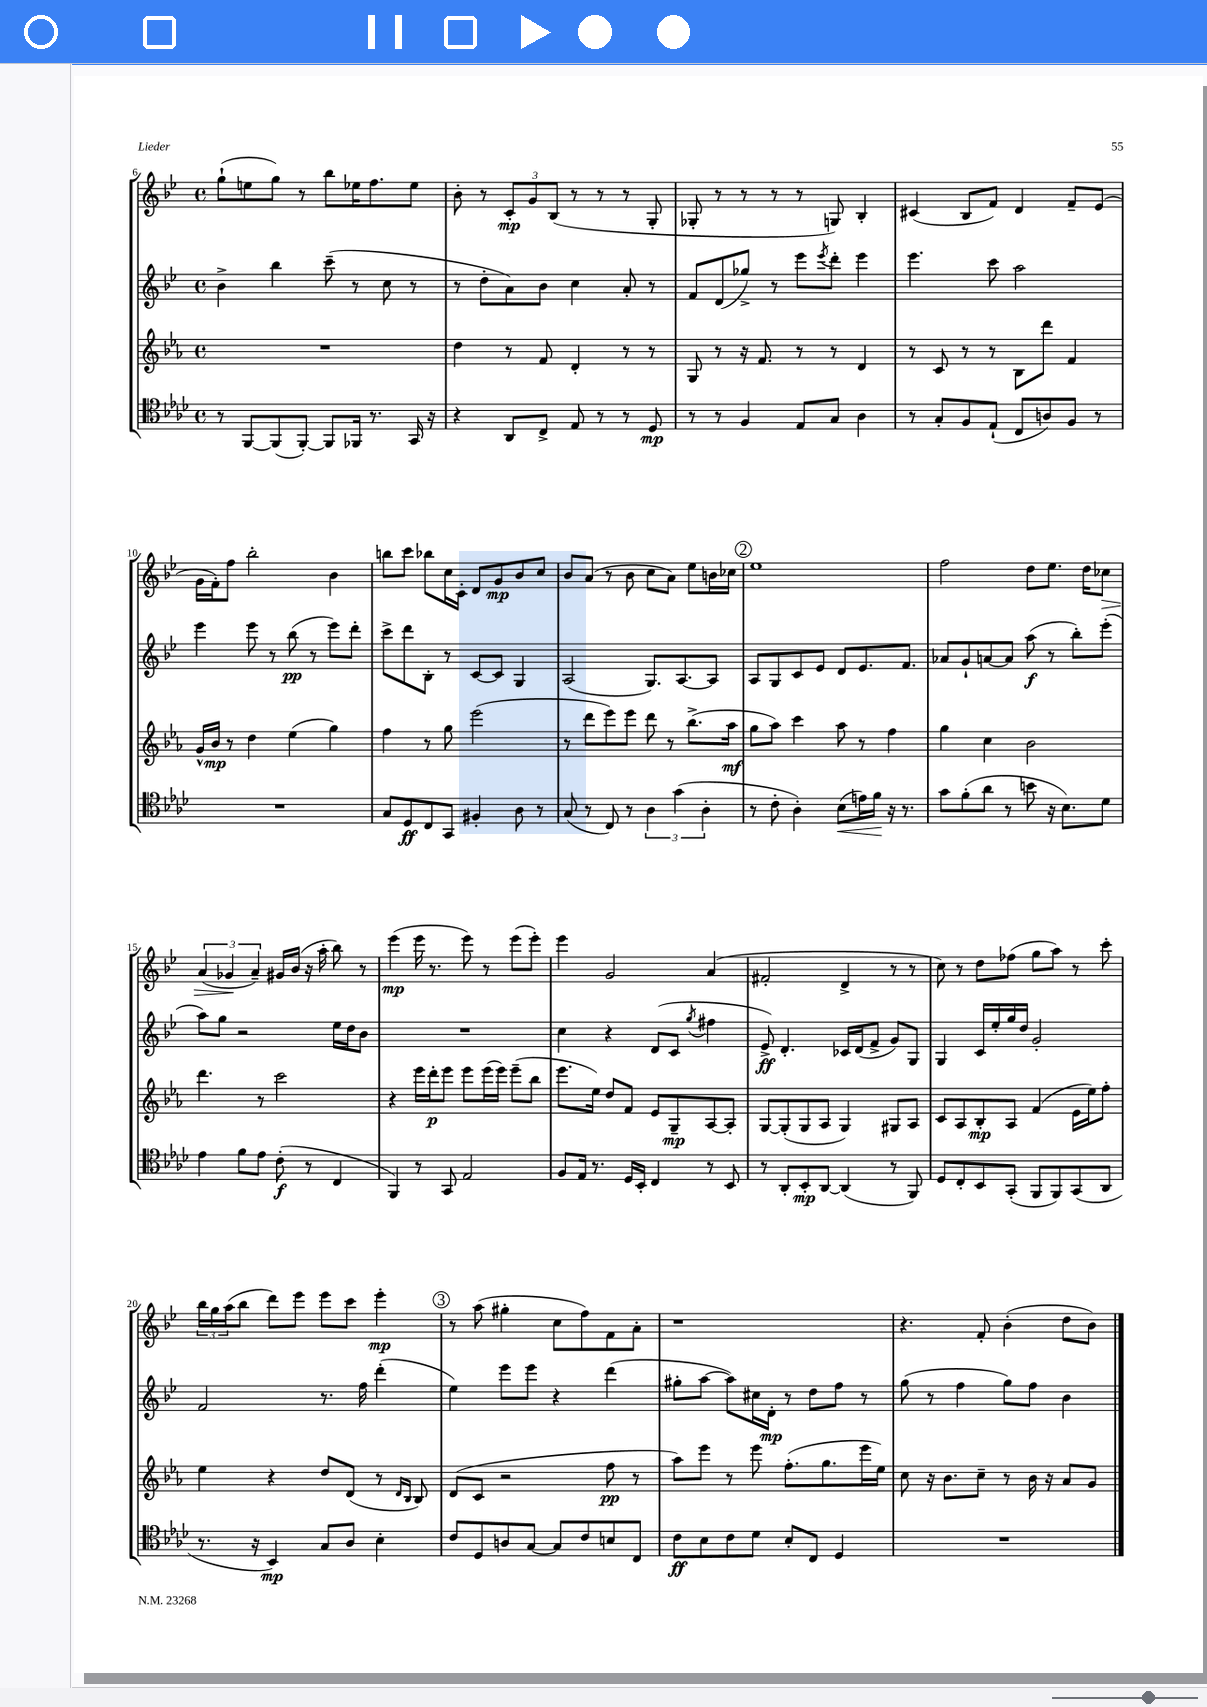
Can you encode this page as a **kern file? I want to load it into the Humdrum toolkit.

**kern	**kern	**kern	**kern
*staff4	*staff3	*staff2	*staff1
*clefC4	*clefG2	*clefG2	*clefG2
*k[b-e-a-d-]	*k[b-e-a-]	*k[b-e-]	*k[b-e-]
*M4/4	*M4/4	*M4/4	*M4/4
*met(c)	*met(c)	*met(c)	*met(c)
8r	1r	4b-^\	(8gg`\L
[8FF/L	.	.	8ee\
(8FF/]	.	4bb-\	8gg\J)
[8FF'/J)	.	.	8r
8FF/]L	.	(8ccc~\	8bb-\L
16FF-/Jk	.	8r	16ee-\K
8.r	.	.	8.ff\
.	.	8cc\	.
16GG/	.	8r	8ee-\J
16r	.	.	.
=	=	=	=
4r	4dd\	8r	8b-'\
.	.	8dd'\L	8r
8AA-/L	8r	8a\)	12c'/L
.	.	.	12g/
8C^/J	8f/	8b-\J	.
.	.	.	(12B-/J
8E-/	4d'/	4cc\	8r
8r	.	.	8r
8r	8r	8a'/	8r
8D-/	8r	8r	8G'/
=	=	=	=
8r	8G/	8f/L	8G-'/
8r	8r	(8d/	8r
4F/	16r	8gg-^/J)	8r
.	8.f/	.	.
.	.	8r	8r
8E-/L	8r	8eee-\L	8r
.	.	8qeee-/	.
8G/J	8r	8ddd'\J	8G/)
4A-\	4d/	4eee-\	4B-'/
=	=	=	=
8r	8r	4.eee-\	(4c#/
8G'/L	8c/	.	.
8F/	8r	.	8B-/L
(8E-`/J	8r	8ccc\	8f/J)
8C/L	8B-\L	2aa\	4d/
8A/)	8ddd\J	.	.
8F/J	4f/	.	8f~/L
8r	.	.	(8e-/J
=	=	=	=
1r	16g^^/LL	4eee-\	16g\LL
.	16b-/JJ	.	16f'\J)
.	8r	.	8ff\J
.	4dd\	8eee-\	2bb-'\
.	.	8r	.
.	(4ee-\	(8bb-\	.
.	.	8r	.
.	4gg\)	8eee-\L)	4b-\
.	.	8ddd'\J	.
=	=	=	=
8G/L	4ff\	8ccc^\L	8bb\L
8D-/	.	8ddd\	8ccc\J
8C/	8r	8B-'\J	8bb-\L
8GG/J	8gg\	8r	16cc\L
.	.	.	16c'\JJ
4F#'/	(2eee-\	[8c/L	8d/L
.	.	8c/]J	8g/
8A-\	.	4G/	8b-/
8r	.	.	8cc/J
=	=	=	=
(8G/	8r	(2A/	8b-/L
8r	8ddd\L	.	(8a/J
8C/)	8eee-\)	.	8r
8r	8eee-\J	.	8b-\
6A-\	8ddd\	8.G/L)	8cc\L
.	8r	.	8a\J)
(6g\	.	.	.
.	.	[8.A/	.
.	(8.bb-^\L	.	8ee-\L
6A-'\	.	.	.
.	.	8A/]J	16b\L
.	16aa-\Jk	.	16cc-\JJ
=	=	=	=
8r	8gg\L	8A/L	1ee-
8c'\	8aa-\J)	8G/	.
4A-'\)	4ccc\	8c/	.
.	.	8e-/J	.
(8B-\L	8aa-\	8d/L	.
16e\L)	8r	8.e-/	.
16f\JJ	.	.	.
16r	4ff\	.	.
8.r	.	8.f/J	.
=	=	=	=
8g\L	4gg\	8a-/L	2ff\
(8f'\	.	8g`/	.
8a-\J	4cc\	[8a/	.
8r	.	8a/]J	.
8b\	2b-\	(8aa\	8dd\L
16r	.	8r	8.ee-\J
8.B-\L)	.	.	.
.	.	8bb-'\L)	.
.	.	.	16dd\LK
8d-\J	.	(8eee-'\J	8cc-\J
=	=	=	=
4e-\	4.ddd\	8aa\L)	(6a/
.	.	8gg\J	.
.	.	.	6g-/
8f\L	.	2r	.
.	.	.	6a~/)
8e-\J	8r	.	.
(8c'\	2ccc\	.	16g#/LL
.	.	.	(16b-/JJ
8r	.	.	16r
.	.	.	16aa'\
4C/	.	16ee-\LL	8bb-\)
.	.	16dd\J	.
.	.	8b-\J	8r
=	=	=	=
4FF/)	4r	1r	(4eee-\
8r	16eee-\LL	.	16eee-\
.	16ddd'\J	.	8.r
8GG/	8eee-\J	.	.
2E-/	8eee-\L	.	8eee-\)
.	(16eee-\L	.	8r
.	16eee-\JJ)	.	.
.	(8eee-~\L	.	(8eee-\L
.	8bb-\J	.	8eee-'\J)
=	=	=	=
8F/L	8.eee-\L	4cc\	4eee-\
16E-/Jk	.	.	.
8.r	16ee-\Jk)	.	.
.	8dd/L	4r	2g/
16D-/LL	8f/J	.	.
16BB-'/JJ	.	.	.
4C/	8e-/L	(8d/L	.
.	8G~/	8c/J	.
.	.	8qgg/	.
8r	[8A-/	4ff#\	(4a/
8BB-/	8A-'/]J	.	.
=	=	=	=
8r	[8G/L	8e-^/)	2f#'/
8AA-'/L	(8G'/]	4.d'/	.
8BB-'/	8G/	.	.
[8AA-/J	8A-/J	.	.
(4AA-/]	4G/)	16c-/LL	4d^/
.	.	(16d/J	.
.	.	8f^/J	.
8r	8G#/L	8g/L)	8r
8FF/)	8A-/J	8G/J	8r
=	=	=	=
8D-/L	8c/L	4G/	8cc\)
8C'/	8A-/	.	8r
8BB-/	8B-'/	16c/LL	8dd\L
.	.	16ee-'/	.
(8GG'/J	8A-/J	16gg/	(8ff-\J
.	.	16dd/JJ	.
8FF/L	(4f/	2g'/	8gg\L
8FF/)	.	.	8aa\J)
(8GG/	16e-\LL	.	8r
.	16ee-\J)	.	.
8AA-/J	8ff'\J	.	8ccc'\
=	=	=	=
8.r	4ee-\	2f/	24bb-\LL
.	.	.	24gg\
.	.	.	(24aa\J
.	.	.	8bb-\J
16r	.	.	.
4BB-/)	4r	.	8ddd\L)
.	.	.	8eee-\J
8G/L	8dd/L	8.r	8eee-\L
8A-/J	(8d/J	.	8ccc\J
.	.	16ff\	.
4B-'\	8r	(4ddd'\	4eee-'\
.	16qqd/LL	.	.
.	16qqB-/JJ	.	.
.	8B-/)	.	.
=	=	=	=
8c/L	(8d/L	4ee-\)	8r
8D-/	8c/J	.	(8aa\
8A/	2r	8eee-\L	4gg#'\
[8G/J	.	8eee-\J	.
8G/]L	.	4r	8cc\L
8c/	.	.	8ff\)
8B/	8ff\	(4ddd\	8f\
8C/J	8r	.	8a'\J
=	=	=	=
8c\L	8aa-\L)	8gg#'\L	1r
8B-\	8eee-\J	[8aa\J	.
8c\	8r	8aa\]L)	.
8d-\J	8eee-\	16cc#\L	.
.	.	16d'\JJ	.
8B-'/L	(8.ff'\L	8r	.
8C/J	.	8dd\L	.
.	8.gg\	.	.
4D-/	.	8ff\J	.
.	16eee-\L	8r	.
.	16ee-\JJ)	.	.
=	=	=	=
1r	8cc\	(8gg\	4.r
.	16r	8r	.
.	8.b-\L	.	.
.	.	4ff\	.
.	8cc~\J	.	8f'/
.	8r	8gg\L)	(4b-'\
.	16b-\	8ff\J	.
.	16r	.	.
.	8a-/L	4b-\	8dd\L
.	8g/J	.	8b-\J)
==	==	==	==
*-	*-	*-	*-
